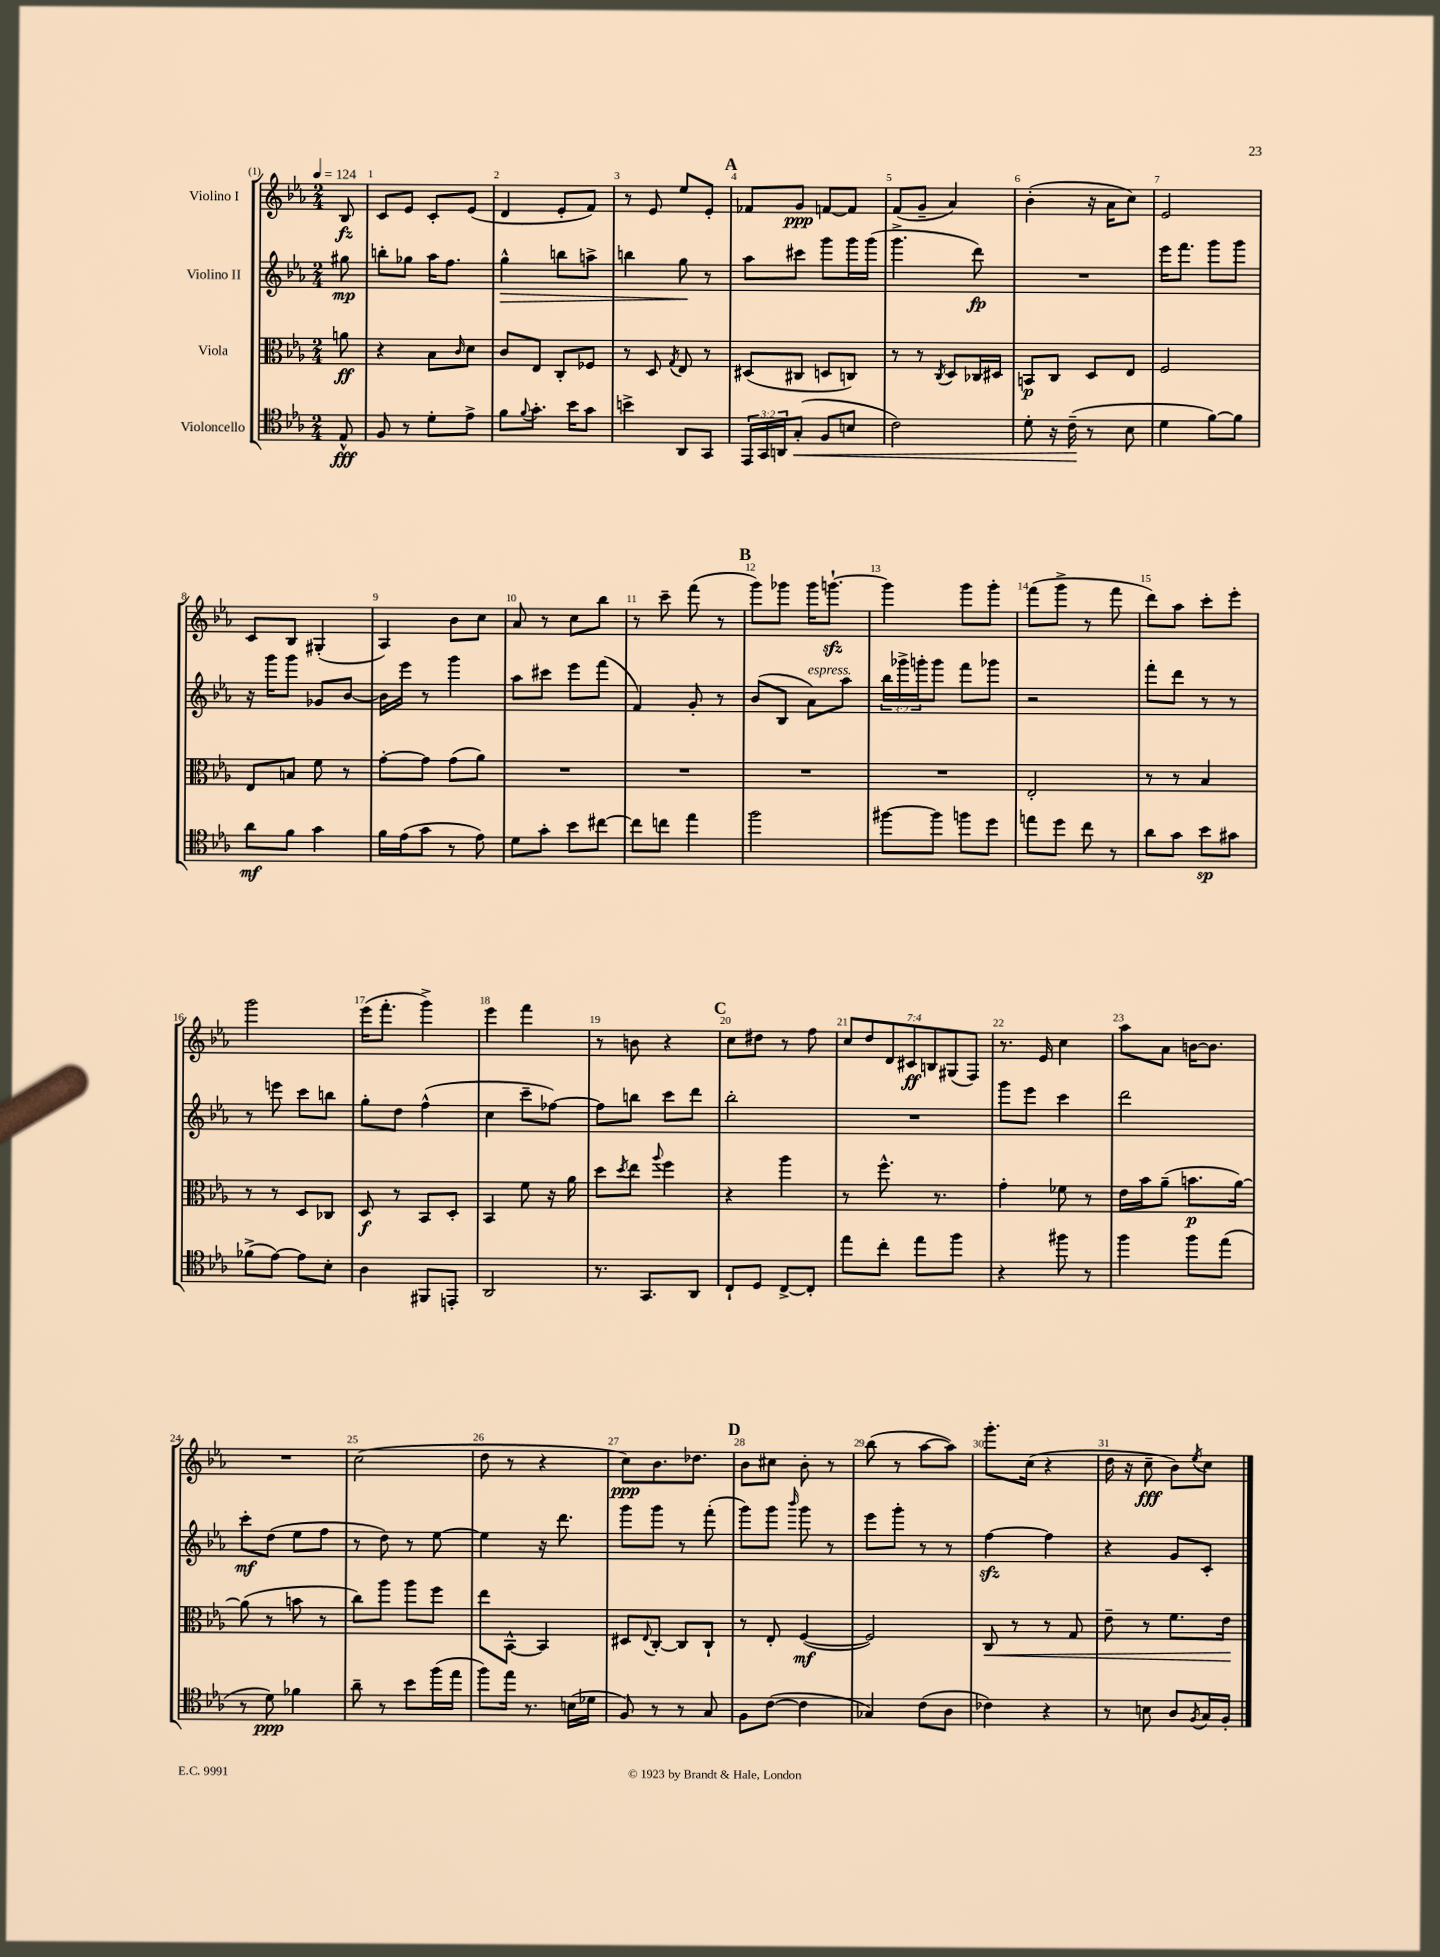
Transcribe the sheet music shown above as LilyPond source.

<<
\new StaffGroup <<
\new Staff = "s0" \with { instrumentName = "Violino I" } {
    \clef treble \key ees \major \numericTimeSignature \time 2/4 \override Staff.TupletNumber.text = #tuplet-number::calc-fraction-text \partial 8 \tempo 4 = 124
    bes8\fz |
    c'8 ees'8 c'8-. ees'8( |
    d'4 ees'8-. f'8) |
    r8 ees'8 ees''8 ees'8-. |
    \mark \markup { \bold "A" } fes'8 g'8\ppp f'8~ f'8 |
    f'8( g'8-- aes'4) |
    bes'4-.( r16 aes'16 c''8) |
    ees'2 |
    c'8 bes8 gis4-.( |
    aes4) bes'8 c''8 |
    aes'8 r8 c''8 bes''8 |
    r8 c'''8-- f'''8( r8 |
    \mark \markup { \bold "B" } g'''8) ges'''8 ges'''16 g'''8.~-!\sfz |
    g'''4 g'''8 g'''8-. |
    f'''8( g'''8-> r8 f'''8 |
    d'''8) aes''8 c'''8-. ees'''8-. |
    g'''2 |
    ees'''16( f'''8.-. g'''4->) |
    ees'''4 f'''4 |
    r8 b'8 r4 |
    \mark \markup { \bold "C" } c''8 dis''8 r8 f''8 |
    \tuplet 7/4 { c''8 d''8 d'8 cis'8\ff b8 gis8( f8) } |
    r8. ees'16 c''4 |
    aes''8 aes'8 b'16~ b'8. |
    R2 |
    c''2( |
    d''8 r8 r4 |
    c''8\ppp) bes'8. des''8. |
    \mark \markup { \bold "D" } bes'8 cis''8 bes'8-. r8 |
    bes''8( r8 aes''8~ aes''8) |
    g'''8.-. c''16( r4 |
    d''16 r16 c''8--\fff bes'8) \acciaccatura { ees''8 } c''8 \bar "|." |
}
\new Staff = "s1" \with { instrumentName = "Violino II" } {
    \clef treble \key ees \major \numericTimeSignature \time 2/4 \override Staff.TupletNumber.text = #tuplet-number::calc-fraction-text \partial 8
    gis''8\mp |
    b''8-. ges''8 aes''16 f''8. |
    g''4-^\> b''8 a''8-> |
    b''4 g''8\! r8 |
    \mark \markup { \bold "A" } aes''8 cis'''8 g'''8 g'''16 g'''16( |
    g'''4.-> d'''8\fp) |
    R2 |
    ees'''16 f'''8. g'''8 g'''8 |
    r16 g'''16 g'''8 ges'8 bes'8~ |
    bes'16 ees'''16 r8 g'''4 |
    aes''8 cis'''8 ees'''8 f'''8( |
    f'4) g'8-. r8 |
    \mark \markup { \bold "B" } bes'8( bes8 aes'8^\markup { \italic "espress." }) aes''8 |
    \tuplet 3/2 { bes''16 ges'''16-> g'''16-. } g'''8 f'''8 ges'''8 |
    r2 |
    f'''8-. d'''8 r8 r8 |
    r8 e'''8 c'''8 b''8 |
    g''8-. d''8 f''4-^( |
    c''4 c'''8-- fes''8~) |
    fes''8 b''8 c'''8 d'''8 |
    \mark \markup { \bold "C" } bes''2-. |
    R2 |
    g'''8 ees'''8 c'''4 |
    d'''2 |
    c'''8-.\mf d''8( ees''8 f''8 |
    r8 d''8) r8 ees''8~ |
    ees''4 r16 d'''8. |
    g'''8 g'''8 r8 f'''8-.( |
    \mark \markup { \bold "D" } g'''8) g'''8 \grace { bes'''16 } g'''8 r8 |
    ees'''8 g'''8-. r8 r8 |
    f''4~\sfz f''4 |
    r4 g'8 c'8-. \bar "|." |
}
\new Staff = "s2" \with { instrumentName = "Viola" } {
    \clef alto \key ees \major \numericTimeSignature \time 2/4 \partial 8
    a'8\ff |
    r4 bes8 \grace { c'16 } d'8 |
    c'8 ees8 c8-. fes8 |
    r8 d8 \acciaccatura { g8 } ees8 r8 |
    \mark \markup { \bold "A" } dis8( cis8 d8 c8) |
    r8 r8 \acciaccatura { c8 } d8 ces16 dis16 |
    b,8\p c8 d8 ees8 |
    f2 |
    ees8 b8 f'8 r8 |
    g'8~-. g'8 g'8( aes'8) |
    R2 |
    R2 |
    \mark \markup { \bold "B" } R2 |
    R2 |
    ees2-. |
    r8 r8 bes4 |
    r8 r8 d8 ces8 |
    d8\f r8 bes,8 d8-. |
    bes,4 f'8 r16 aes'16 |
    d''8 \acciaccatura { d''8 } ees''8 \appoggiatura { aes''8 } f''4 |
    \mark \markup { \bold "C" } r4 aes''4 |
    r8 f''8.-^ r8. |
    g'4-. fes'8 r8 |
    ees'16 bes'16 aes'8--( b'8.\p aes'16~) |
    aes'8( r8 b'8 r8 |
    c''8) aes''8 aes''8 f''8 |
    ees''8 bes,8~-^ bes,4 |
    dis8 \appoggiatura { ees8 } c8~-. c8 c8-! |
    \mark \markup { \bold "D" } r8 ees8-. f4~\mf( |
    f2) |
    c8\< r8 r8 g8 |
    ees'8-- r8 f'8. ees'16\! \bar "|." |
}
\new Staff = "s3" \with { instrumentName = "Violoncello" } {
    \clef tenor \key ees \major \numericTimeSignature \time 2/4 \override Staff.TupletNumber.text = #tuplet-number::calc-fraction-text \partial 8
    ees8-^\fff |
    f8 r8 d'8-. ees'8-> |
    f'8 \appoggiatura { f'8 } g'8.-. bes'16 g'8 |
    b'4-> aes,8 g,8 |
    \mark \markup { \bold "A" } \tuplet 3/2 { ees,16 g,16 a,16 } g8-.\<( f8 b8 |
    c'2) |
    d'8-. r16 c'16--\!( r8 bes8 |
    d'4 f'8~) f'8 |
    aes'8\mf f'8 g'4 |
    f'16 ees'16( g'8 r8 ees'8) |
    d'8 g'8-. bes'8 cis''8~ |
    cis''8 c''8 ees''4 |
    \mark \markup { \bold "B" } f''2 |
    fis''8~ fis''8 f''8 d''8 |
    e''8 d''8 c''8 r8 |
    aes'8 g'8 bes'8\sp gis'8 |
    fes'8->( ees'8~) ees'8 bes8-. |
    aes4 fis,8 e,8-. |
    aes,2 |
    r8. g,8. aes,8 |
    \mark \markup { \bold "C" } c8-! d8 c8~-> c8-. |
    ees''8 c''8-. ees''8 f''8 |
    r4 fis''8 r8 |
    f''4 f''8 ees''8( |
    r8 d'8\ppp) fes'4 |
    aes'8-- r8 bes'8 f''16( ees''16 |
    f''8) ees''16 r8. b16( des'16 |
    f8) r8 r8 g8 |
    \mark \markup { \bold "D" } f8 c'8~( c'4 |
    ges4) c'8( aes8 |
    ces'4) r4 |
    r8 b8 aes8 \acciaccatura { f8 } g16 f16-. \bar "|." |
}
>>
>>
\layout { \context { \Score \override BarNumber.break-visibility = ##(#f #t #t) barNumberVisibility = #all-bar-numbers-visible } }
